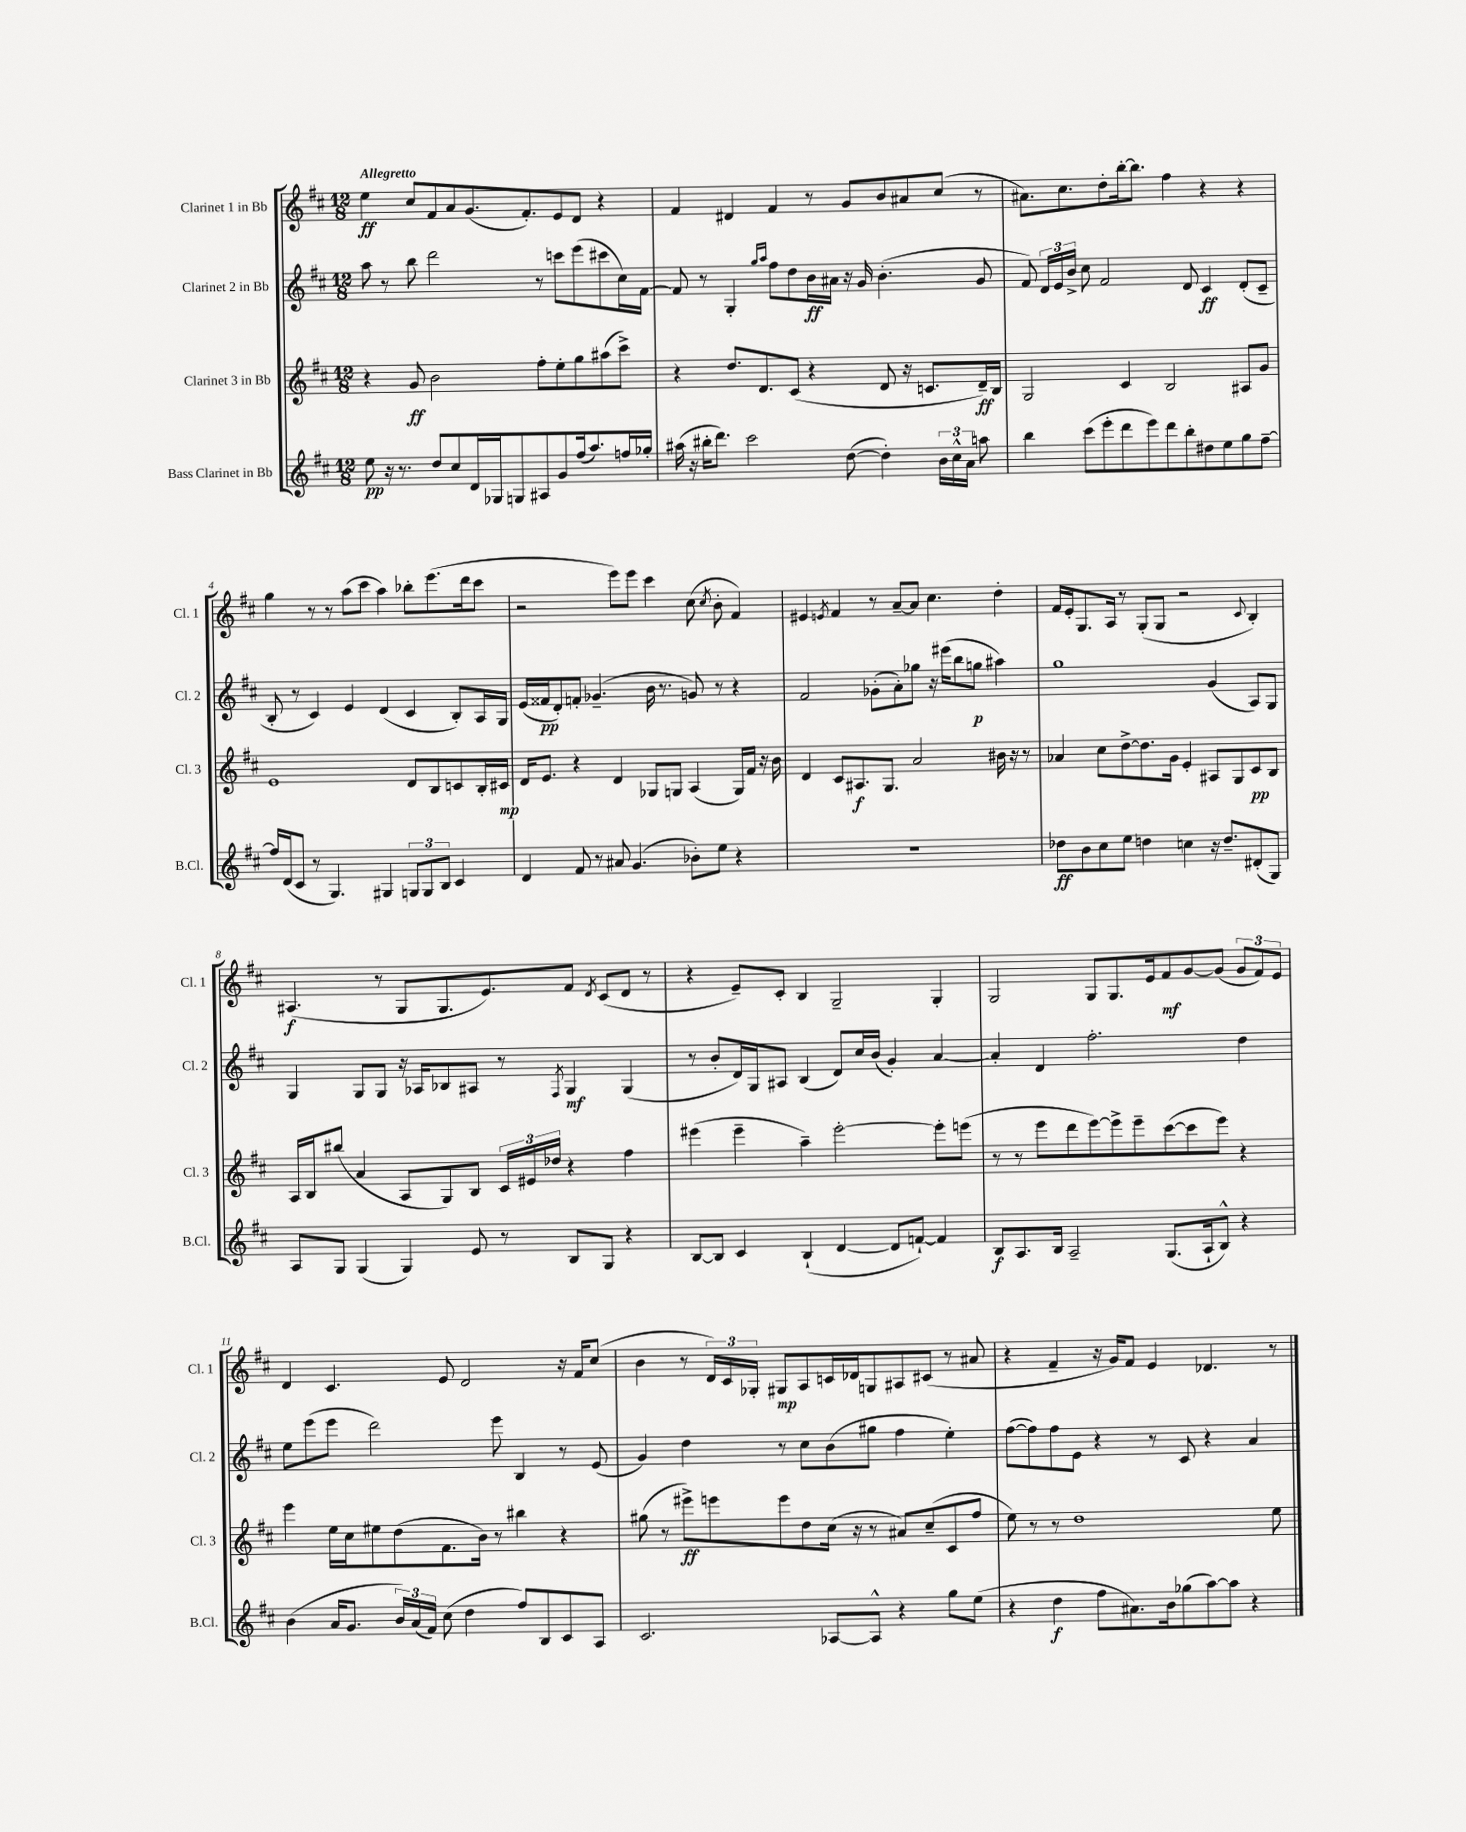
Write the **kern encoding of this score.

**kern	**kern	**kern	**kern
*staff4	*staff3	*staff2	*staff1
*clefG2	*clefG2	*clefG2	*clefG2
*k[f#c#]	*k[f#c#]	*k[f#c#]	*k[f#c#]
*M12/8	*M12/8	*M12/8	*M12/8
8ee	4r	8aa	4ee
16r	.	8r	.
8.r	.	.	.
.	8g	8bb	8cc#
8dd	2b	2ddd	8f#
8cc#	.	.	8a
16d	.	.	(8.g
16G-	.	.	.
8G	.	.	.
.	.	.	8.f#')
8A#	8ff#'	8r	.
8g	8ee'	8ccc	8e
(16ff#	8gg	(8eee	8d
8.aa)	.	.	.
.	(8aa#	8ccc#	4r
16ff	8ccc#^)	16cc#)	.
16gg-'	.	[16f#	.
=	=	=	=
(16aa#	4r	8f#]	4f#
16r	.	.	.
16bb#'	.	8r	.
8.ddd)	.	.	.
.	8.dd	4G'	4d#
2ccc#	.	.	.
.	8.d	.	.
.	.	16qqgg	.
.	.	16qqaa	.
.	.	8ff#	4f#
.	(8c#	8dd	.
.	4r	16b	8r
.	.	16a#	.
([8dd	.	16r	8g
.	.	16g	.
4dd'])	8d	(4.b'	8b
.	16r	.	8a#
.	8.c	.	.
24b	.	.	(8cc#
24cc#^^	.	.	.
24a	.	.	.
8aa	16d~)	8g	8r
.	16B	.	.
=	=	=	=
4bb	2G	8f#)	8.a#)
.	.	24d	.
.	.	24e	.
.	.	.	8.cc#
.	.	24b^	.
(8ccc#	.	8cc#	.
8eee'	.	2f#	8dd'
8ddd	4c#	.	[16bb'
.	.	.	8.bb]
8eee)	.	.	.
8ddd	2B	.	4ff#
8bb'	.	8d	.
8dd#	.	4c#	4r
8ee	.	.	.
8gg	8A#	(8d'	4r
[8ff#~	8g	8c#~	.
=	=	=	=
16ff#]	1e	8B'	4gg
(16d	.	.	.
8c#	.	8r	.
8r	.	4c#)	8r
4.G)	.	.	8r
.	.	4e	(8aa
.	.	.	8ccc#
4G#	.	(4d	4aa)
12G	8d	4c#	8bb-'
12G	.	.	.
.	8B	.	(8.eee
12B	.	.	.
4c#	8c	8B')	.
.	.	.	16ddd
.	16B'	16A	8ccc#
.	16c#	16G	.
=	=	=	=
4d	16d	(16e	2r
.	8.e	16f##	.
.	.	8d')	.
8f#	4r	8f'	.
8r	.	(4.g-~	.
8a#	4d	.	8eee)
(4.g	.	.	8eee
.	8G-	16b	4ccc#
.	.	8.r	.
.	8G	.	.
8b-')	(4A	8g)	(8cc#
.	.	.	8qcc#
8ee	.	8r	8b'
4r	16G)	4r	4f#)
.	16f#	.	.
.	16r	.	.
.	16b	.	.
=	=	=	=
1.r	4d	2f#	4e#
.	.	.	8qe
.	8c#	.	4f#
.	8.A#	.	.
.	.	(8g-'	8r
.	8.G	.	.
.	.	8a')	[8a~
.	2a	8gg-	8a]
.	.	16r	4.cc#
.	.	(16eee#	.
.	.	8bb	.
.	.	8gg	.
.	16b#	4aa#)	4dd'
.	16r	.	.
.	8r	.	.
=	=	=	=
8dd-	4a-	1gg	16f#
.	.	.	16e'
8b	.	.	8.G
8cc#	8cc#	.	.
.	.	.	16A
8ee	[8dd^	.	8r
4dd	8.dd]	.	(8G'
.	.	.	8G
.	16g	.	.
4cc	4e'	.	2r
16r	8A#	(4g	.
8.dd~	.	.	.
.	8G	.	.
.	.	.	8qqc#
(8d#'	8c#	8A)	4B')
8G)	8B	8G	.
=	=	=	=
8A	16A	4G	(4.A#
.	16B	.	.
8G	(8bb#	.	.
(4G	4a	8G	.
.	.	8G	8r
4G)	8A	16r	8G
.	.	16A-	.
.	8G)	8B-	8.G
8e	8B	8A#	.
.	.	.	8.e)
8r	24c#	8r	.
.	24e#	.	.
.	24dd-	.	.
.	.	8qF#	.
8B	4r	4G	8f#
.	.	.	8qd
8G	.	.	(8c#
4r	4ff#	(4G	8d
.	.	.	8r
=	=	=	=
[8B	(4eee#	8r	4r
8B]	.	8b'	.
4c#	4eee#~	16d)	8e~)
.	.	16G	.
.	.	8A#	8c#'
(4B`	4aa~)	(4B	4B
[4d	[2eee#'	8d)	2G~
.	.	16cc#	.
.	.	(16b	.
8d]	.	4g')	.
[8f`)	.	.	.
4f]	8eee#']	[4a	4G'
.	(8eee	.	.
=	=	=	=
8B	8r	4a']	2G
8.A	8r	.	.
.	8eee	4d	.
16B	.	.	.
2A~	8ddd	.	.
.	[8eee)	2.ff#'	8G
.	8eee^]	.	8.G
.	8eee~	.	.
.	.	.	16e
(8.G	([8ccc#	.	8f#
.	8ccc#]	.	[8g
16A`	.	.	.
8B^^)	8eee)	.	(8g]
4r	4r	4dd	12g
.	.	.	12f#)
.	.	.	12e
=	=	=	=
(4b	4eee	8ee	4d
.	.	(8eee	.
16a	16ee	8eee	4.c#
8.g	16cc#	.	.
.	8ee#	2ddd)	.
24b)	(8dd	.	.
(24a	.	.	.
24f#)	.	.	.
(8cc#	8.f#	.	8e
4dd	.	.	2d
.	16b)	.	.
.	8r	8eee	.
8ff#)	4bb#	4B	.
8B	.	.	.
8c#	4r	8r	16r
.	.	.	16f#
8A	.	(8e	(8cc#
=	=	=	=
2.c#	(8gg#	4g)	4b
.	8r	.	.
.	8eee#^)	4dd	8r
.	8eee	.	24d)
.	.	.	24c#
.	.	.	24G-'
.	8eee	8r	8G#
.	8dd	8cc#	8A
[8A-	(16cc#	(8b	16c
.	16r	.	16d-
8A-^^]	8r	8gg#	8G
4r	8a#)	4ff#	8A#
.	(8cc#~	.	(8c#
8gg	8c#	4ee')	8r
(8ee	8ff#	.	8a#
=	=	=	=
4r	8ee)	([8ff#	4r
.	8r	8ff#])	.
4dd	8r	8ff#	4f#~
.	1dd	8e	.
8ff#	.	4r	16r
.	.	.	16g)
8.a#)	.	.	8f#
.	.	8r	4e
16b	.	.	.
(8gg-	.	8c#	.
[8aa)	.	4r	4.d-
8aa]	.	.	.
4r	.	4a	.
.	8ee	.	8r
==	==	==	==
*-	*-	*-	*-
